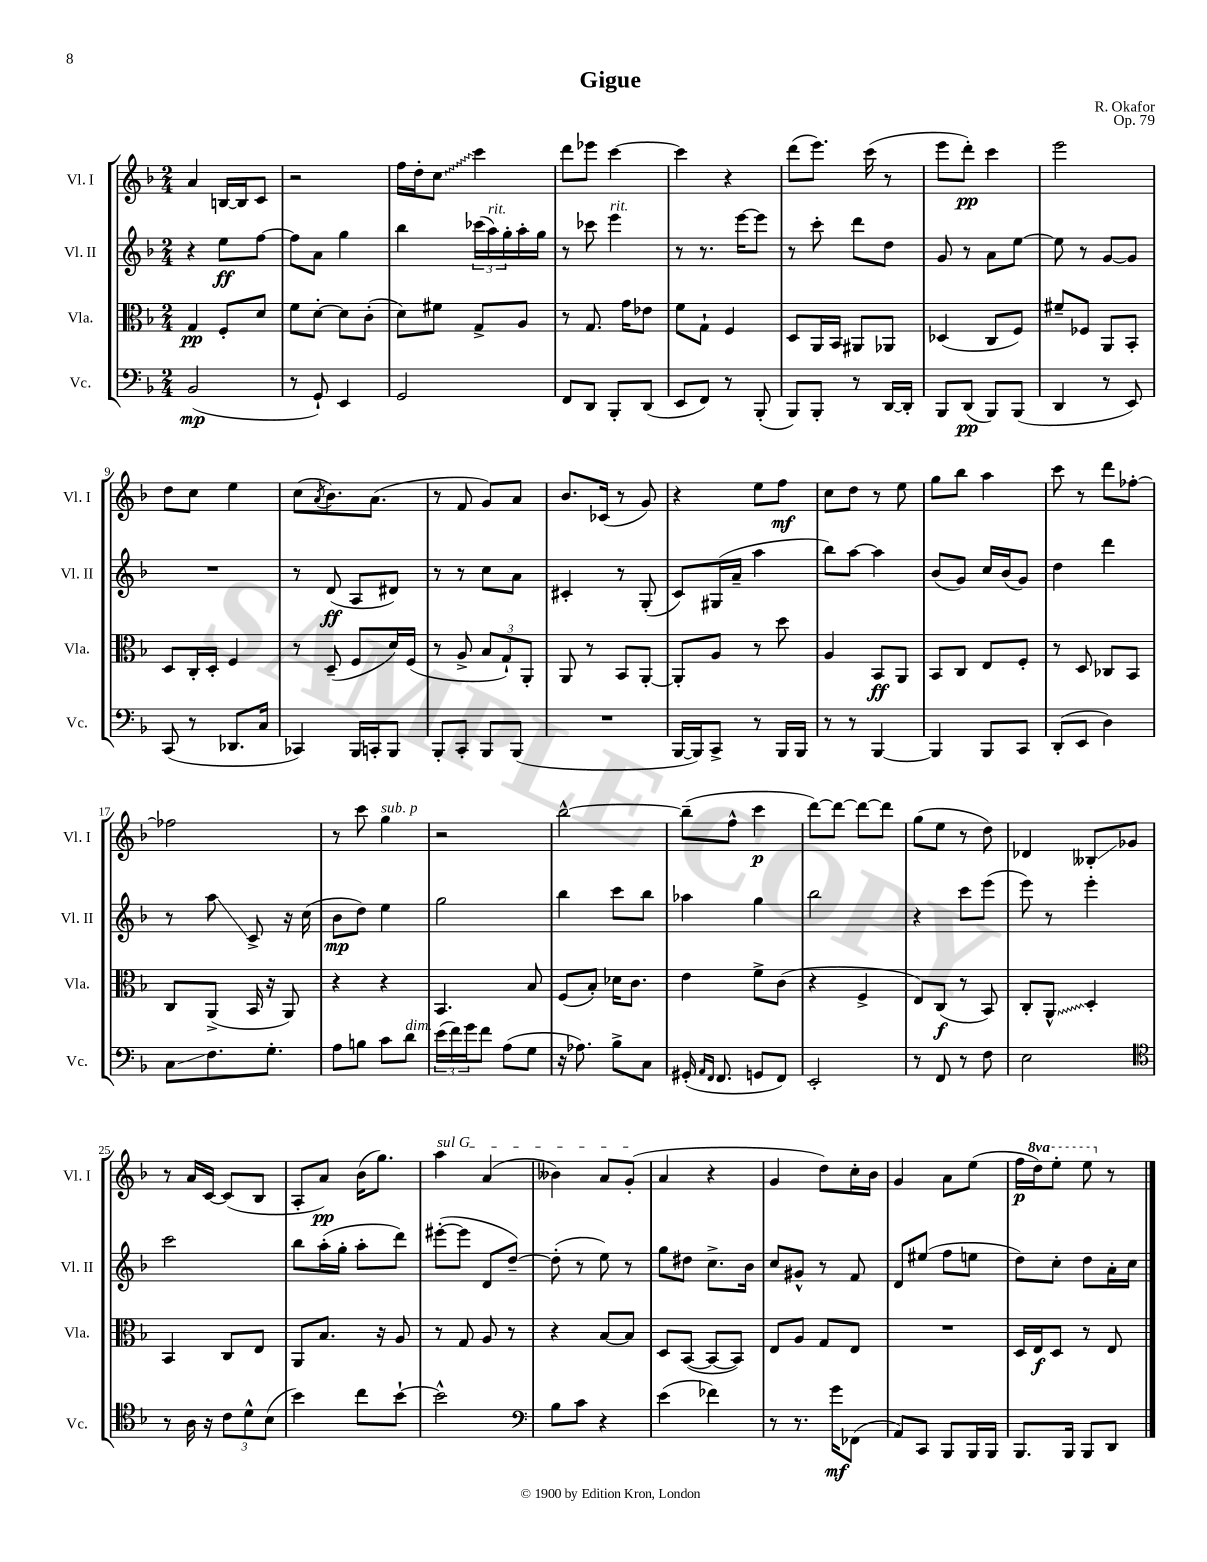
\header { title = "Gigue" composer = "R. Okafor" opus = "Op. 79" }
<<
\new StaffGroup <<
\new Staff = "s0" \with { instrumentName = "Vl. I" shortInstrumentName = "Vl. I" } {
    \clef treble \key f \major \numericTimeSignature \time 2/4 \set Staff.ottavationMarkups = #ottavation-simple-ordinals
    a'4 b16~ b16 c'8 |
    r2 |
    f''16 d''16-. \once \override Glissando.style = #'zigzag c''8\glissando c'''4 |
    d'''8 ees'''8 c'''4~ |
    c'''4 r4 |
    d'''8( e'''8.) c'''16( r8 |
    e'''8 d'''8-.\pp) c'''4 |
    e'''2 |
    d''8 c''8 e''4 |
    c''8( \acciaccatura { a'8 } bes'8.) a'8.( |
    r8 f'8 g'8) a'8 |
    bes'8. ces'16( r8 g'8) |
    r4 e''8 f''8\mf |
    c''8 d''8 r8 e''8 |
    g''8 bes''8 a''4 |
    c'''8 r8 d'''8 fes''8~-. |
    fes''2 |
    r8 c'''8 g''4^\markup { \italic "sub. p" } |
    r2 |
    bes''2~-^ |
    bes''8--( f''8-^ c'''4\p |
    d'''8~) d'''8~ d'''8~ d'''8 |
    g''8( e''8 r8 d''8) |
    des'4 beses8-.\glissando ges'8 |
    r8 a'16 c'16~ c'8( bes8 |
    a8-. a'8\pp) bes'16( g''8.) |
    \once \override TextSpanner.bound-details.left.text = \markup { \italic "sul G" } a''4\startTextSpan a'4( |
    beses'4) a'8 g'8-.\stopTextSpan( |
    a'4 r4 |
    g'4 d''8) c''16-. bes'16 |
    g'4 a'8 e''8( |
    f''16\p \ottava #1 d'''16) e'''8-. e'''8 \ottava #0 r8 \bar "|." |
}
\new Staff = "s1" \with { instrumentName = "Vl. II" shortInstrumentName = "Vl. II" } {
    \clef treble \key f \major \numericTimeSignature \time 2/4
    r4 e''8\ff f''8~ |
    f''8 a'8 g''4 |
    bes''4 \tuplet 3/2 { ces'''16( a''16^\markup { \italic "rit." }) g''16-. } a''16-. g''16 |
    r8 ces'''8 e'''4^\markup { \italic "rit." } |
    r8 r8. e'''16~ e'''8 |
    r8 c'''8-. d'''8 d''8 |
    g'8 r8 a'8 e''8~ |
    e''8 r8 g'8~ g'8 |
    R2 |
    r8 d'8\ff( a8 dis'8) |
    r8 r8 c''8 a'8 |
    cis'4-. r8 g8-.( |
    c'8) gis16( a'16-- a''4 |
    bes''8) a''8~ a''4 |
    bes'8( g'8) c''16 bes'16( g'8) |
    d''4 d'''4 |
    r8 a''8\glissando c'8-> r16 c''16( |
    bes'8\mp d''8) e''4 |
    g''2 |
    bes''4 c'''8 bes''8 |
    aes''4 g''4 |
    bes''2 |
    r4 c'''8 e'''8( |
    e'''8) r8 e'''4-. |
    c'''2 |
    bes''8 a''16-.( g''16-. a''8-. d'''8) |
    eis'''8~-.( eis'''8 d'8 d''8~--) |
    d''8-.( r8 e''8) r8 |
    g''8 dis''8 c''8.-> bes'16 |
    c''8 gis'8-^ r8 f'8 |
    d'8 eis''8( f''8 e''8 |
    d''8) c''8-. d''8 a'16-. c''16 \bar "|." |
}
\new Staff = "s2" \with { instrumentName = "Vla." shortInstrumentName = "Vla." } {
    \clef alto \key f \major \numericTimeSignature \time 2/4
    g4\pp f8-. d'8 |
    f'8 d'8~-. d'8 c'8-.( |
    d'8) fis'8 g8-> a8 |
    r8 g8. g'16 ees'8 |
    f'8 g8-! f4 |
    d8 a,16 bes,16 ais,8 aes,8 |
    des4( c8 f8) |
    fis'8-- fes8 a,8 bes,8-. |
    d8 c16-. d16-. f4 |
    r8 d8--( f8 d'16) f16( |
    r8 a8-> \tuplet 3/2 { bes8 g8-!) a,8-. } |
    a,8 r8 bes,8 a,8~-. |
    a,8-. a8 r8 d''8 |
    a4 bes,8\ff a,8 |
    bes,8 c8 e8 f8-. |
    r8 d8 ces8 bes,8 |
    c8 a,8->( bes,16 r16 a,8) |
    r4 r4 |
    bes,4. bes8 |
    f8( bes8-.) des'16 c'8. |
    e'4 f'8-> c'8( |
    r4 f4-> |
    e8) c8\f( r8 bes,8) |
    c8-. \once \override Glissando.style = #'zigzag a,8-^\glissando d4-. |
    bes,4 c8 e8 |
    a,8 bes8. r16 a8 |
    r8 g8 a8 r8 |
    r4 bes8~ bes8 |
    d8 bes,8~( bes,8~ bes,8) |
    e8 a8 g8 e8 |
    R2 |
    d16 e16\f d8 r8 e8 \bar "|." |
}
\new Staff = "s3" \with { instrumentName = "Vc." shortInstrumentName = "Vc." } {
    \clef bass \key f \major \numericTimeSignature \time 2/4
    bes,2\mp( |
    r8 g,8-!) e,4 |
    g,2 |
    f,8 d,8 bes,,8-. d,8( |
    e,8 f,8) r8 bes,,8-.( |
    bes,,8) bes,,8-. r8 d,16~ d,16-. |
    bes,,8 d,8\pp( bes,,8) bes,,8( |
    d,4 r8 e,8) |
    c,8( r8 des,8. c16 |
    ces,4) bes,,16 c,16-. bes,,8 |
    bes,,8-. c,8-. bes,,8 bes,,8( |
    R2 |
    bes,,16~ bes,,16) c,8-> r8 bes,,16 bes,,16 |
    r8 r8 bes,,4~ |
    bes,,4 bes,,8 c,8 |
    d,8-.( e,8 d4) |
    c8\glissando f8. g8.-. |
    a8 b8 c'8 d'8^\markup { \italic "dim." } |
    \tuplet 3/2 { e'16( f'16) g'16 } f'8 a8( g8 |
    r16 aes8.) bes8-> c8 |
    gis,16-.( \grace { a,16 f,16 } f,8. g,8 f,8) |
    e,2-. |
    r8 f,8 r8 f8 |
    e2 |
    \clef tenor r8 a16 r16 \tuplet 3/2 { c'8 d'8-^ bes8( } |
    bes'4) c''8 bes'8~-! |
    bes'2-^ |
    \clef bass bes8 c'8 r4 |
    e'4( fes'4) |
    r8 r8. g'16\mf fes,8( |
    a,8) c,8 bes,,8 bes,,16 bes,,16 |
    bes,,8. bes,,16 bes,,8 d,8 \bar "|." |
}
>>
>>
